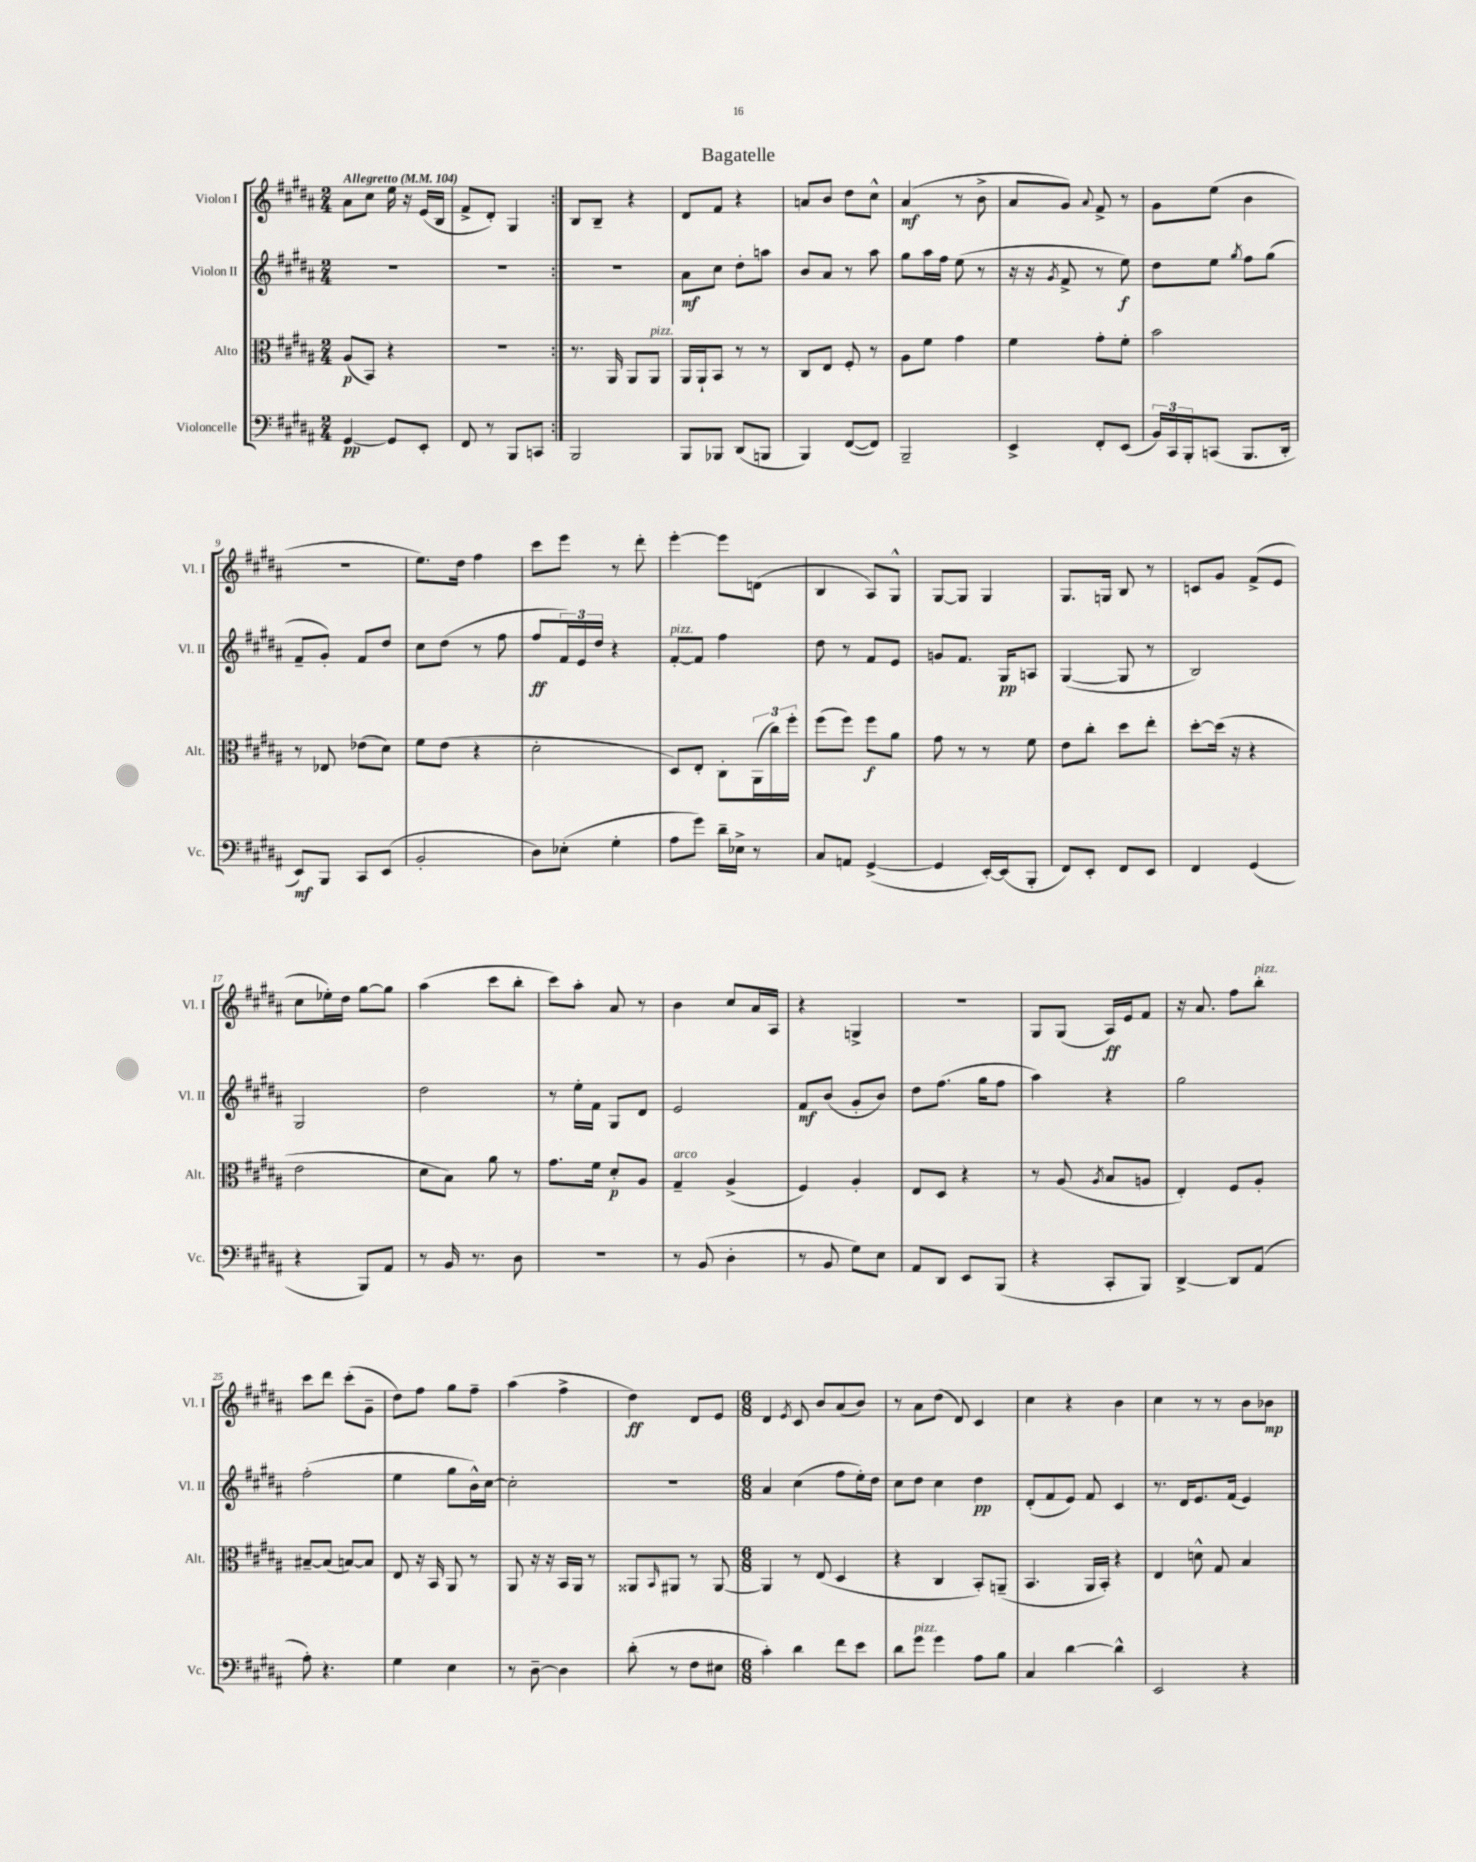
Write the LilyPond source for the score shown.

\header { title = "Bagatelle" }
<<
\new StaffGroup <<
\new Staff = "s0" \with { instrumentName = "Violon I" shortInstrumentName = "Vl. I" } {
    \clef treble \key b \major \numericTimeSignature \time 2/4 \tempo "Allegretto" 4 = 104
    \repeat volta 2 { ais'8 cis''8 e''16 r16 e'16( b16 |
    fis'8-> dis'8-.) gis4 | }
    b8 b8-- r4 |
    dis'8 fis'8 r4 |
    a'8 b'8 dis''8 cis''8-^ |
    ais'4\mf( r8 b'8-> |
    ais'8 gis'8) \appoggiatura { ais'8 } fis'8-> r8 |
    gis'8 e''8( b'4 |
    r2 |
    e''8.) dis''16 fis''4 |
    cis'''8 e'''8 r8 dis'''8-. |
    e'''4~-. e'''8 d'8( |
    b4 ais8) gis8-^ |
    gis8~ gis8 gis4 |
    gis8. g16 b8 r8 |
    c'8 gis'8 fis'8->( e'8 |
    cis''8 ees''16-.) dis''16 gis''8~ gis''8 |
    ais''4( cis'''8 b''8-. |
    cis'''8) ais''8-. ais'8 r8 |
    b'4 cis''8 ais'16 ais16 |
    r4 g4-> |
    R2 |
    gis8 gis8( ais16\ff) e'16 fis'8 |
    r16 ais'8. fis''8 b''8-.^\markup { \italic "pizz." } |
    cis'''8 dis'''8 cis'''8-.( gis'8-- |
    dis''8) fis''8 gis''8 fis''8-- |
    ais''4( fis''4-> |
    dis''4\ff) dis'8 e'8 |
    \numericTimeSignature \time 6/8 dis'4 \acciaccatura { e'8 } cis'8 b'8 ais'8( b'8) |
    r8 ais'8 dis''8( dis'8) cis'4 |
    cis''4 r4 b'4 |
    cis''4 r8 r8 b'8 bes'8\mp \bar "|." |
}
\new Staff = "s1" \with { instrumentName = "Violon II" shortInstrumentName = "Vl. II" } {
    \clef treble \key b \major \numericTimeSignature \time 2/4
    \repeat volta 2 { R2 |
    R2 | }
    R2 |
    ais'8\mf cis''8 dis''8-. a''8 |
    b'8 ais'8 r8 ais''8 |
    gis''8 ais''16 fis''16 e''8( r8 |
    r16 r16 \acciaccatura { gis'8 } fis'8-> r8 e''8\f) |
    dis''8 e''8 \acciaccatura { gis''8 } fis''8 gis''8( |
    fis'8-- gis'8-.) fis'8 dis''8 |
    cis''8 dis''8( r8 fis''8 |
    fis''8\ff \tuplet 3/2 { fis'16) e'16 dis''16 } r4 |
    fis'8~-.^\markup { \italic "pizz." } fis'8 fis''4 |
    dis''8 r8 fis'8 e'8 |
    g'8 fis'8. gis16\pp a8 |
    gis4~( gis8 r8 |
    b2) |
    gis2 |
    dis''2 |
    r8 e''16-. fis'16 gis8 dis'8 |
    e'2 |
    fis'8\mf b'8( gis'8-. b'8) |
    dis''8 fis''8.( gis''16 fis''8 |
    ais''4) r4 |
    gis''2 |
    fis''2-.( |
    e''4 gis''8 b'16-^) cis''16~ |
    cis''2-. |
    r2 |
    \numericTimeSignature \time 6/8 ais'4 cis''4( fis''8 e''16-.) dis''16 |
    cis''8 dis''8 cis''4 dis''4\pp |
    dis'8-.( fis'8 e'8) fis'8 cis'4 |
    r8. dis'16 e'8. fis'16( e'4) \bar "|." |
}
\new Staff = "s2" \with { instrumentName = "Alto" shortInstrumentName = "Alt." } {
    \clef alto \key b \major \numericTimeSignature \time 2/4
    \repeat volta 2 { ais8\p( b,8) r4 |
    r2 | }
    r8. ais,16 ais,8 ais,8^\markup { \italic "pizz." } |
    ais,16 ais,16-! b,8 r8 r8 |
    cis8 e8 fis8-. r8 |
    ais8 fis'8 gis'4 |
    fis'4 gis'8-. fis'8-. |
    b'2 |
    r8 ees8 ees'8( dis'8) |
    fis'8 e'8( r4 |
    dis'2-. |
    dis8) e8-. cis8-. \tuplet 3/2 { ais,16( cis''16) fis''16-. } |
    fis''8( fis''8) fis''8\f ais'8 |
    gis'8 r8 r8 fis'8 |
    e'8 cis''8-. dis''8 e''8-. |
    dis''8~-. dis''16( r16 r4 |
    e'2 |
    dis'8 b8) ais'8 r8 |
    gis'8. fis'16 dis'8-.\p ais8 |
    gis4--^\markup { \italic "arco" } ais4->( |
    fis4) ais4-. |
    e8 dis8 r4 |
    r8 ais8( \acciaccatura { ais8 } b8 a8 |
    e4-.) fis8 ais8-. |
    bis8~-- bis8( b8~) b8 |
    e8 r16 b,16 ais,8 r8 |
    ais,8 r16 r16 b,16 ais,16 r8 |
    aisis,8 \grace { b,16 } ais,8 r8 ais,8~ |
    \numericTimeSignature \time 6/8 ais,4 r8 e8( dis4 |
    r4 cis4 b,8-.) a,8--( |
    b,4. ais,16 b,16-.) r4 |
    e4 d'8-^ gis8 b4 \bar "|." |
}
\new Staff = "s3" \with { instrumentName = "Violoncelle" shortInstrumentName = "Vc." } {
    \clef bass \key b \major \numericTimeSignature \time 2/4
    \repeat volta 2 { gis,4~\pp gis,8 e,8-. |
    fis,8 r8 b,,8 c,8 | }
    b,,2 |
    b,,8 bes,,8 dis,8( b,,8 |
    b,,4) fis,8~( fis,8) |
    b,,2-- |
    e,4-> fis,8-. e,8( |
    \tuplet 3/2 { b,16) cis,16 b,,16-. } c,8( b,,8. dis,16-. |
    e,8\mf) b,,8 cis,8 e,8( |
    b,2-. |
    dis8) ees8-.( gis4-. |
    ais8 gis'8) dis'16-- ees16-> r8 |
    cis8 a,8 gis,4~->( |
    gis,4 e,16~-.) e,16( b,,8-. |
    fis,8) e,8-. fis,8 e,8 |
    fis,4 gis,4( |
    r4 b,,8) ais,8 |
    r8 b,16 r8. dis8 |
    r2 |
    r8 b,8( dis4-. |
    r8 b,8 gis8) e8 |
    ais,8 dis,8 e,8 b,,8( |
    r4 cis,8-. b,,8) |
    dis,4~-> dis,8 ais,8( |
    ais8-.) r4. |
    gis4 e4 |
    r8 dis8~-- dis4 |
    dis'8-.( r8 fis8 eis8 |
    \numericTimeSignature \time 6/8 cis'4-.) dis'4 fis'8 e'8 |
    dis'8 gis'8^\markup { \italic "pizz." } gis'4 ais8 b8 |
    cis4 dis'4~ dis'4-^ |
    e,2 r4 \bar "|." |
}
>>
>>
